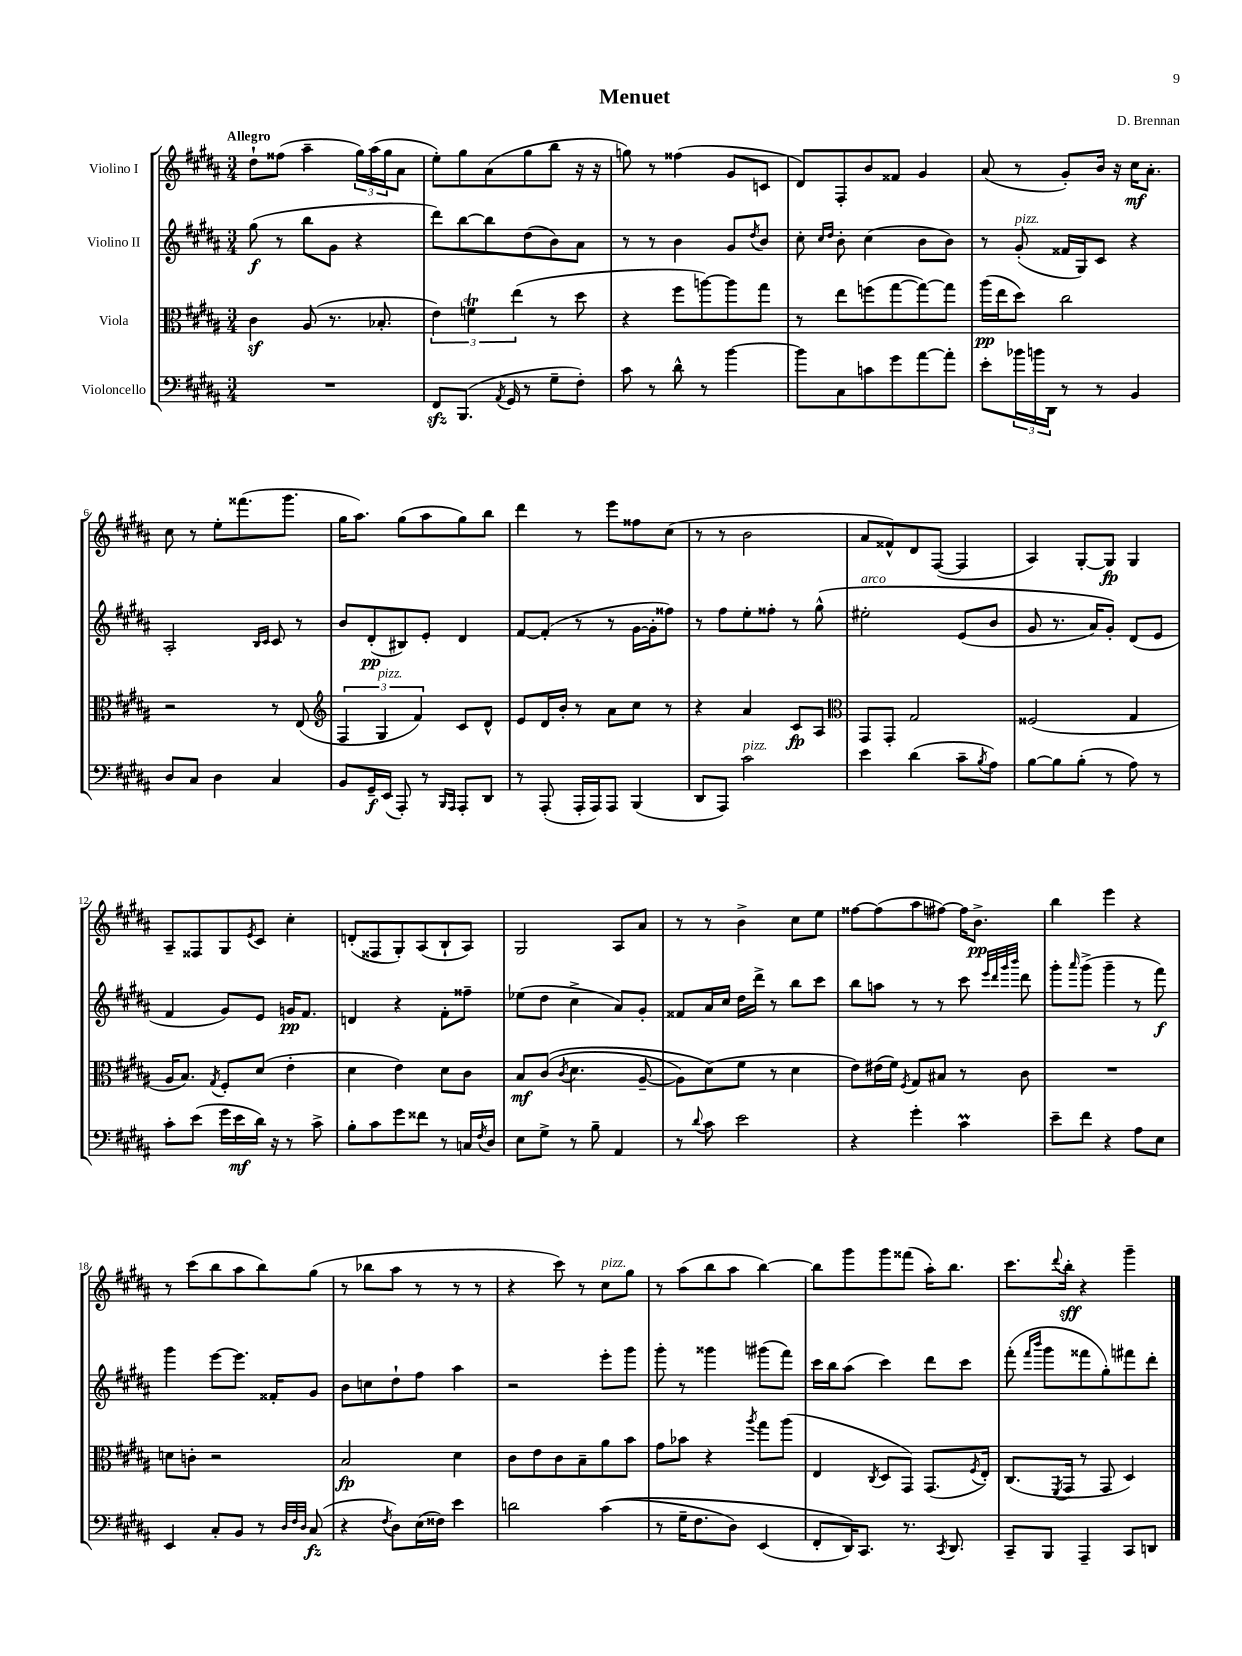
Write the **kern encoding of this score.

**kern	**dynam	**kern	**dynam	**kern	**dynam	**kern	**dynam
*part4	*part4	*part3	*part3	*part2	*part2	*part1	*part1
*staff4	*staff4	*staff3	*staff3	*staff2	*staff2	*staff1	*staff1
*I"Violoncello	*	*I"Viola	*	*I"Violino II	*	*I"Violino I	*
*clefF4	*	*clefC3	*	*clefG2	*	*clefG2	*
*k[f#c#g#d#a#]	*	*k[f#c#g#d#a#]	*	*k[f#c#g#d#a#]	*	*k[f#c#g#d#a#]	*
*M3/4	*	*M3/4	*	*M3/4	*	*M3/4	*
=1	=1	=1	=1	=1	=1	=1	=1
!	!	!	!	!	!	!LO:TX:a:B:t=Allegro	!
2.r	.	4c#z\	.	(8gg#\	f	8dd#`\L	.
.	.	.	.	8r	.	(8ff##X\J	.
.	.	(8A#/	.	8bb\L	.	4aa#~\	.
.	.	8.r	.	8g#\J	.	.	.
.	.	.	.	4r	.	24gg#\LL)	.
.	.	.	.	.	.	(24aa#\	.
.	.	8.B-X'/	.	.	.	.	.
.	.	.	.	.	.	24gg#\J	.
.	.	.	.	.	.	8a#\J	.
=2	=2	=2	=2	=2	=2	=2	=2
8FF#zz/L	.	6e\)	.	8ddd#\L)	.	8ee'\L)	.
(8.BBB/J	.	.	.	[8bb\	.	8gg#\	.
.	.	6fnT\	.	.	.	.	.
.	.	.	.	8bb\]	.	(8a#\	.
8qAA#/	.	.	.	.	.	.	.
16GG#/	.	.	.	.	.	.	.
.	.	(6ee\	.	.	.	.	.
8r	.	.	.	(8dd#\	.	8gg#\	.
8G#~\L	.	8r	.	8b\)	.	8bb\J	.
8F#'\J)	.	8dd#\	.	8a#\J	.	16r	.
.	.	.	.	.	.	16r	.
=3	=3	=3	=3	=3	=3	=3	=3
8c#\	.	4r	.	8r	.	8ggn\)	.
8r	.	.	.	8r	.	8r	.
8d#^^\	.	8ff#\L	.	4b\	.	(4ff##X\	.
8r	.	[8aan\)	.	.	.	.	.
[4b\	.	8aa\]	.	8g#/L	.	8g#/L	.
.	.	.	.	8qdd#/	.	.	.
.	.	8gg#\J	.	8b/J	.	8cn/J	.
=4	=4	=4	=4	=4	=4	=4	=4
8b\L]	.	8r	.	8cc#'\	.	8d#/L)	.
.	.	.	.	16qqcc#/LL	.	.	.
.	.	.	.	16qqdd#/JJ	.	.	.
8C#\	.	8ee\L	.	8b'\	.	8F#'/	.
8cn\	.	(8ffn\	.	(4cc#\	.	8b/	.
8g#\	.	[8gg#\	.	.	.	8f##X/J	.
[8a#\	.	8gg#\_)	.	8b\L	.	4g#/	.
8a#'\J]	.	8gg#\J]	.	8b\J)	.	.	.
=5	=5	=5	=5	=5	=5	=5	=5
8e'\L	.	(16aa#\LL	pp	8r	.	(8a#/	.
.	.	16ee\J	.	.	.	.	.
!	!	!	!	!LO:TX:a:i:t=pizz.	!	!	!
24b-X\L	.	8dd#\J)	.	(8g#'/	.	8r	.
24bn\	.	.	.	.	.	.	.
24DD#\JJ	.	.	.	.	.	.	.
8r	.	2cc#\	.	16f##X/LL	.	8g#'/L)	.
.	.	.	.	16G#/J)	.	.	.
8r	.	.	.	8c#/J	.	16b/Jk	.
.	.	.	.	.	.	16r	.
4BB/	.	.	.	4r	.	16cc#\KL	mf
.	.	.	.	.	.	8.a#'\J	.
!!LO:LB:g=z
=6	=6	=6	=6	=6	=6	=6	=6
8D#/L	.	2r	.	2A#'/	.	8cc#\	.
8C#/J	.	.	.	.	.	8r	.
4D#\	.	.	.	.	.	8ee'\L	.
.	.	.	.	.	.	(8.fff##X\	.
.	.	.	.	16qqB/LL	.	.	.
.	.	.	.	16qqc#/JJ	.	.	.
4C#/	.	8r	.	8c#/	.	.	.
.	.	.	.	.	.	8.ggg#\J	.
.	.	(8E/	.	8r	.	.	.
=7	=7	=7	=7	=7	=7	=7	=7
*	*	*clefG2	*	*	*	*	*
8BB/L	.	6F#/	.	8b/L	.	16gg#\KL	.
.	.	.	.	.	.	8.aa#\J)	.
16GG#~/L	f	.	.	(8d#'/	pp	.	.
!	!	!LO:TX:a:i:t=pizz.	!	!	!	!	!
.	.	6G#/	.	.	.	.	.
(16EE/JJ	.	.	.	.	.	.	.
8AAA#'/)	.	.	.	8B#X/)	.	(8gg#\L	.
.	.	6f#/)	.	.	.	.	.
8r	.	.	.	8e'/J	.	8aa#\	.
16qqBBB/LL	.	.	.	.	.	.	.
16qqAAA#/JJ	.	.	.	.	.	.	.
8AAA#'/L	.	8c#/L	.	4d#/	.	8gg#\)	.
8DD#/J	.	8d#^^/J	.	.	.	8bb\J	.
=8	=8	=8	=8	=8	=8	=8	=8
8r	.	8e/L	.	[8f#/L	.	4ddd#\	.
(8AAA#'/	.	16d#/L	.	(8f#'/J]	.	.	.
.	.	16b'/JJ	.	.	.	.	.
16AAA#'/LL	.	8r	.	8r	.	8r	.
16AAA#/J)	.	.	.	.	.	.	.
8AAA#/J	.	8a#\L	.	8r	.	8eee\L	.
(4BBB/	.	8cc#\J	.	[16g#\LL	.	8ff##X\	.
.	.	.	.	16g#'\J]	.	.	.
.	.	8r	.	8ff##X\J)	.	(8cc#\J	.
=9	=9	=9	=9	=9	=9	=9	=9
8DD#/L	.	4r	.	8r	.	8r	.
8AAA#/J)	.	.	.	8ff#\L	.	8r	.
!LO:TX:a:i:t=pizz.	!	!	!	!	!	!	!
2c#\	.	4a#/	.	8ee'\	.	2b\	.
.	.	.	.	8ff##X'\J	.	.	.
.	.	8c#/L	fp	8r	.	.	.
.	.	8A#/J	.	(8gg#^^\	.	.	.
=10	=10	=10	=10	=10	=10	=10	=10
*	*	*clefC3	*	*	*	*	*
!	!	!	!	!LO:TX:a:i:t=arco	!	!	!
4e\	.	8GG#/L	.	2ee#X'\	.	8a#/L	.
.	.	8GG#'/J	.	.	.	8f##X^^/)	.
(4d#\	.	2G#/	.	.	.	8d#/	.
.	.	.	.	.	.	([8F#/J	.
8c#~\L	.	.	.	(8e/L	.	4F#/]	.
8qB/	.	.	.	.	.	.	.
8A#\J)	.	.	.	8b/J	.	.	.
=11	=11	=11	=11	=11	=11	=11	=11
[8B\L	.	(2F##X/	.	8g#/	.	4A#/)	.
8B\]	.	.	.	8.r	.	.	.
(8B'\J	.	.	.	.	.	[8G#'/L	.
.	.	.	.	16a#/KL)	.	.	.
8r	.	.	.	8g#'/J)	.	8G#/J]	fp
8A#\)	.	4G#/	.	(8d#/L	.	4G#/	.
8r	.	.	.	8e/J	.	.	.
!!LO:LB:g=z
=12	=12	=12	=12	=12	=12	=12	=12
8c#'\L	.	16A#/KL	.	4f#/	.	8A#~/L	.
.	.	8.B/J)	.	.	.	.	.
(8e\J	.	.	.	.	.	8F##X/	.
.	.	8qG#/	.	.	.	.	.
16g#\LL	.	8F#'/L	.	8g#/L)	.	8G#/	.
16e\	mf	.	.	.	.	.	.
.	.	.	.	.	.	8qe/	.
16d#\JJ)	.	(8d#/J	.	8e/J	.	8c#/J	.
16r	.	.	.	.	.	.	.
8r	.	4e'\	.	16gn/KL	pp	4cc#'\	.
.	.	.	.	8.f#/J	.	.	.
8c#^\	.	.	.	.	.	.	.
=13	=13	=13	=13	=13	=13	=13	=13
8B'\L	.	4d#\	.	4dn/	.	(8dn'/L	.
8c#\	.	.	.	.	.	8F##X/	.
8g#\	.	4e\)	.	4r	.	8G#'/)	.
8f##X\J	.	.	.	.	.	(8A#/	.
8r	.	8d#\L	.	8f#'\L	.	8B`/	.
16Cn/LL	.	8c#\J	.	8ff##X~\J	.	8A#/J)	.
8qF#/	.	.	.	.	.	.	.
16D#/JJ	.	.	.	.	.	.	.
=14	=14	=14	=14	=14	=14	=14	=14
8E\L	.	8B/L	mf	(8ee-X\L	.	2G#/	.
8G#^\J	.	((8c#/J	.	8dd#\J	.	.	.
.	.	8qc#/	.	.	.	.	.
8r	.	4.d#\	.	4cc#^\	.	.	.
8B~\	.	.	.	.	.	.	.
4AA#/	.	.	.	8a#/L)	.	8A#/L	.
.	.	[8A#~/	.	8g#'/J	.	8a#/J	.
=15	=15	=15	=15	=15	=15	=15	=15
8r	.	8A#\L])	.	8f##X/L	.	8r	.
8qqd#/	.	.	.	.	.	.	.
8c#\	.	(8d#\)	.	16a#/L	.	8r	.
.	.	.	.	16cc#/JJ	.	.	.
2e\	.	8f#\J	.	16dd#\LL	.	4b^\	.
.	.	.	.	16ddd#^\JJ	.	.	.
.	.	8r	.	8r	.	.	.
.	.	4d#\	.	8bb\L	.	8cc#\L	.
.	.	.	.	8ccc#\J	.	8ee\J	.
=16	=16	=16	=16	=16	=16	=16	=16
4r	.	8e\L)	.	8bb\L	.	[8ff##X\L	.
.	.	(16e#X\L	.	8aan\J	.	(8ff##\]	.
.	.	16f#\JJ)	.	.	.	.	.
.	.	8qF#/	.	.	.	.	.
4g#'\	.	8G#/L	.	8r	.	8aa#\	.
.	.	8B#X/J	.	8r	.	[8ff#X\J)	.
4c#M\	.	8r	.	8ccc#\	.	16ff#\KL]	.
.	.	.	.	.	.	8.b^\J	pp
.	.	.	.	32qqeee/LLL	.	.	.
.	.	.	.	32qqddd#/	.	.	.
.	.	.	.	32qqggg#/	.	.	.
.	.	.	.	32qqbbb/JJJ	.	.	.
.	.	8c#\	.	8ddd#\	.	.	.
=17	=17	=17	=17	=17	=17	=17	=17
8e~\L	.	2.r	.	8ggg#'\L	.	4bb\	.
.	.	.	.	16qqaaa#/	.	.	.
8f#\J	.	.	.	(8ggg#^\J	.	.	.
4r	.	.	.	4ggg#~\	.	4eee\	.
8A#\L	.	.	.	8r	.	4r	.
8E\J	.	.	.	8fff#\)	f	.	.
!!LO:LB:g=z
=18	=18	=18	=18	=18	=18	=18	=18
4EE/	.	8dn\L	.	4ggg#\	.	8r	.
.	.	8cn'\J	.	.	.	(8ccc#\L	.
8C#'/L	.	2r	.	[8eee\L	.	8bb\	.
8BB/J	.	.	.	8.eee\J]	.	8aa#\	.
8r	.	.	.	.	.	8bb\)	.
.	.	.	.	16f##X'/KL	.	.	.
32qqD#/LLL	.	.	.	.	.	.	.
32qqF#/	.	.	.	.	.	.	.
32qqD#/JJJ	.	.	.	.	.	.	.
(8C#/	fz	.	.	8g#/J	.	(8gg#\J	.
=19	=19	=19	=19	=19	=19	=19	=19
4r	.	2B/	fp	8b\L	.	8r	.
.	.	.	.	8ccn\	.	8bb-X\L	.
8qF#/	.	.	.	.	.	.	.
8D#\L)	.	.	.	8dd#`\	.	8aa#\J	.
(16E\L	.	.	.	8ff#\J	.	8r	.
16F##X\JJ)	.	.	.	.	.	.	.
4e\	.	4d#\	.	4aa#\	.	8r	.
.	.	.	.	.	.	8r	.
=20	=20	=20	=20	=20	=20	=20	=20
2dn\	.	8c#\L	.	2r	.	4r	.
.	.	8e\	.	.	.	.	.
.	.	8c#\	.	.	.	8ccc#\)	.
.	.	8B~\	.	.	.	8r	.
!	!	!	!	!	!	!LO:TX:a:i:t=pizz.	!
((4c#\	.	8a#\	.	8eee'\L	.	8cc#\L	.
.	.	8b\J	.	8ggg#\J	.	8gg#\J	.
=21	=21	=21	=21	=21	=21	=21	=21
8r	.	8g#\L	.	8ggg#'\	.	8r	.
16G#~\KL	.	8b-X\J	.	8r	.	(8aa#\L	.
8.F#\	.	.	.	.	.	.	.
.	.	4r	.	4ggg##X\	.	8bb\	.
8D#\J)	.	.	.	.	.	8aa#\J	.
.	.	8qaa#/	.	.	.	.	.
(4EE/	.	8gg#\L	.	(8ggg#X\L	.	[4bb\)	.
.	.	(8aa#\J	.	8fff#\J)	.	.	.
=22	=22	=22	=22	=22	=22	=22	=22
8FF#'/L	.	4E/	.	16ccc#\LL	.	8bb\L]	.
.	.	.	.	16bb\J	.	.	.
16DD#/K))	.	.	.	(8aa#\J	.	8ggg#\	.
8.CC#/J	.	.	.	.	.	.	.
.	.	8qC#/	.	.	.	.	.
.	.	8D#/L	.	4ccc#\)	.	8ggg#\	.
8.r	.	8GG#/J)	.	.	.	(8fff##X\J	.
.	.	(8.GG#/L	.	8ddd#\L	.	16aa#'\KL)	.
8qCC#/	.	.	.	.	.	.	.
8.DD#/	.	.	.	.	.	8.bb\J	.
.	.	.	.	8ccc#\J	.	.	.
.	.	8qF#/	.	.	.	.	.
.	.	16E'/Jk)	.	.	.	.	.
=23	=23	=23	=23	=23	=23	=23	=23
8CC#~/L	.	(8.C#/L	.	(8fff#'\	.	8.ccc#\L	.
.	.	.	.	16qqfff#/LL	.	.	.
.	.	.	.	16qqbbb/JJ	.	.	.
8BBB/J	.	.	.	8ggg#\L	.	.	.
.	.	8qFF#/	.	.	.	8qqddd#/	.
.	.	16GG#/Jk	.	.	.	16bb'\Jk	sff
4AAA#~/	.	8r	.	8fff##X\	.	4r	.
.	.	8GG#/	.	8gg#'\)	.	.	.
8CC#/L	.	4D#/)	.	8fff#X\	.	4ggg#~\	.
8DDn/J	.	.	.	8ddd#'\J	.	.	.
==	==	==	==	==	==	==	==
*-	*-	*-	*-	*-	*-	*-	*-
